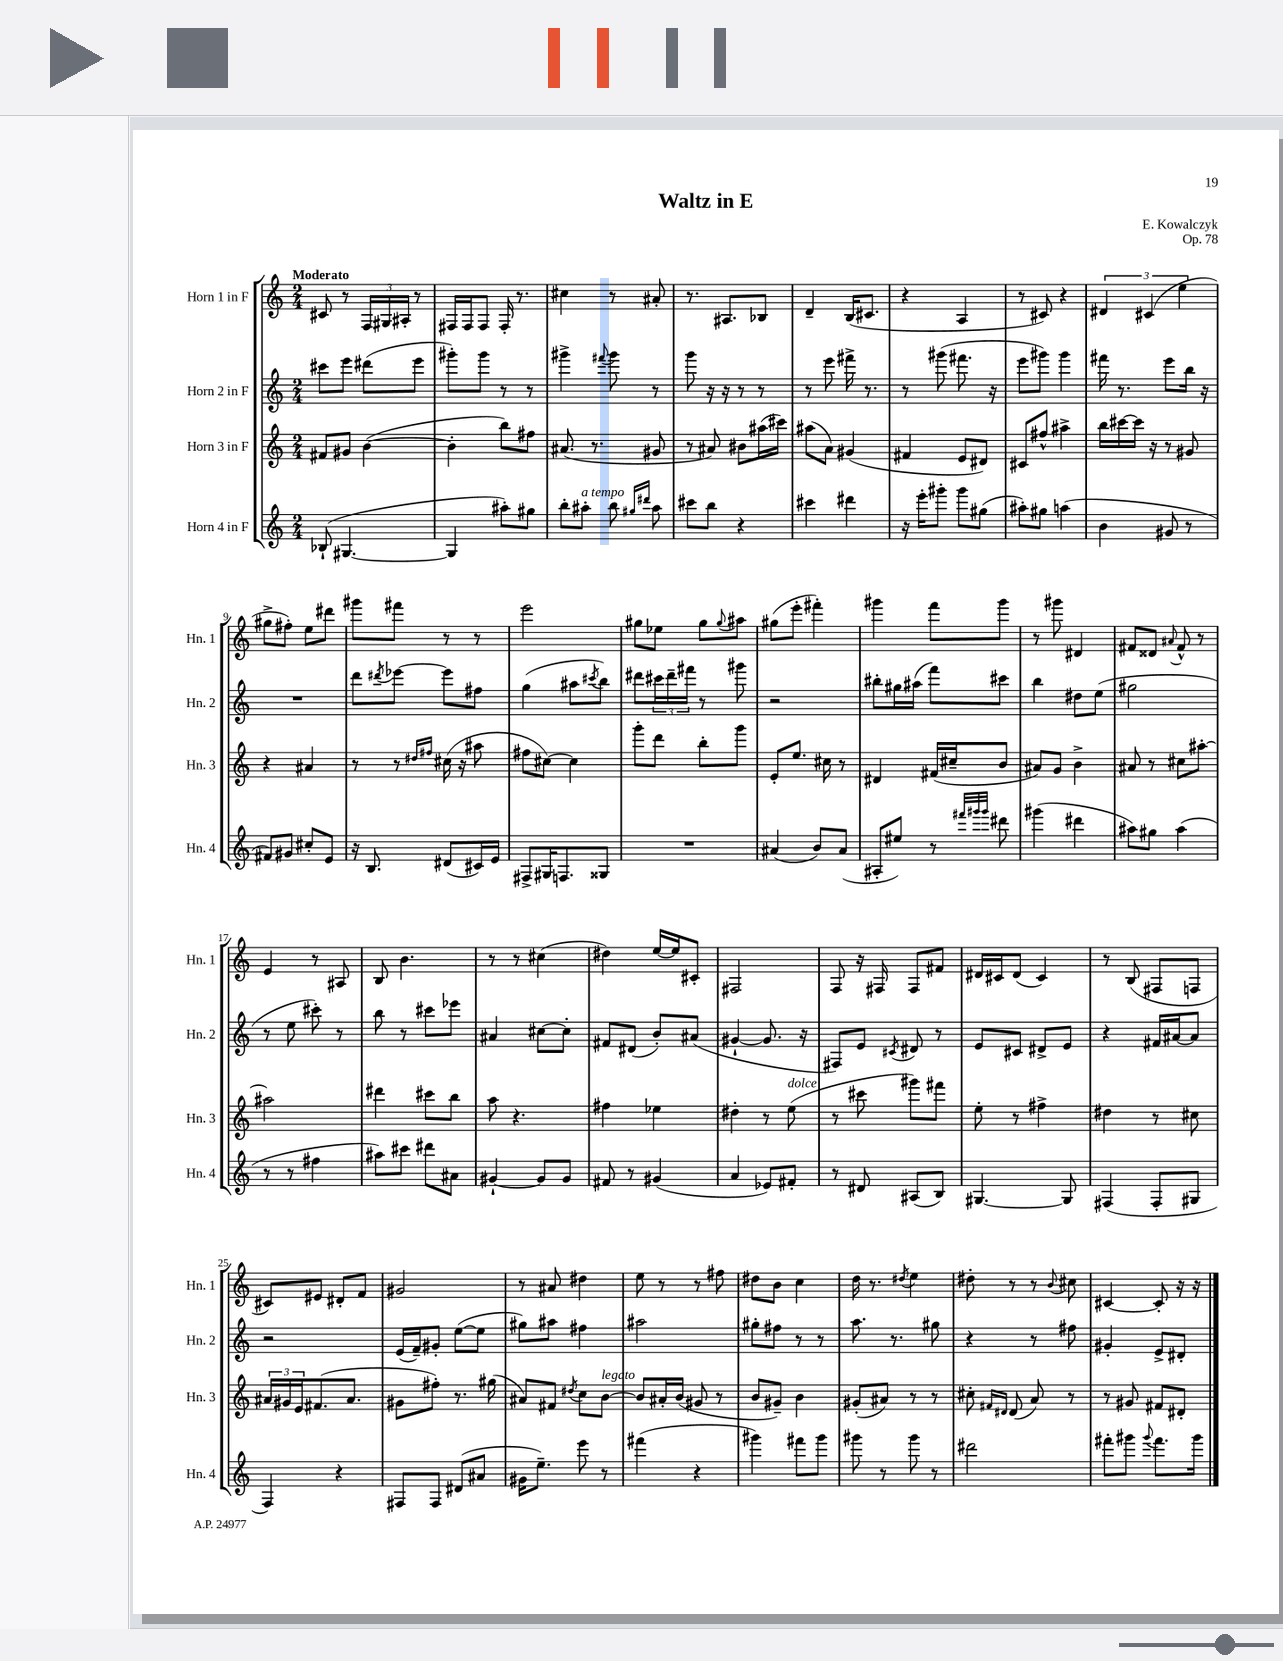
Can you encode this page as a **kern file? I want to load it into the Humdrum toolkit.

**kern	**kern	**kern	**kern
*staff4	*staff3	*staff2	*staff1
*clefG2	*clefG2	*clefG2	*clefG2
*k[]	*k[]	*k[]	*k[]
*M2/4	*M2/4	*M2/4	*M2/4
(8B-`/	8f#/L	8ccc#\L	8c#/
[4.G#/	8g#/J	8eee\J	8r
.	([4b\	(8ddd#\L	24F/LL
.	.	.	24G#/
.	.	.	24A#'/JJ
.	.	8eee\J	8r
=	=	=	=
4G#/]	4b'\]	8ggg#'\L)	16F#/LL
.	.	.	16F#/J
.	.	8ggg#\J	8F#/J
8aa#'\L)	8bb\L)	8r	16F#'/
.	.	.	8.r
8gg#\J	8ff#\J	8r	.
=	=	=	=
8bb'\L	(8.a#/	4ggg#^\	4cc#\
8aa#'\J	.	.	.
.	8.r	.	.
.	.	8qqfff#/	.
8bb\	.	8ggg#\	8r
16qqgg#/LL	.	.	.
16qqddd#/JJ	.	.	.
8aa#\	8g#/	8r	8a#'/
=	=	=	=
8ccc#\L	8r	8ggg\	8.r
8bb\J	8a#/)	16r	.
.	.	16r	8.A#/L
4r	8b#\L	8r	.
.	(16aa#\L	8r	8B-/J
.	16ccc#\JJ)	.	.
=	=	=	=
4ccc#\	(8aa#\L	8r	4d~/
.	8a\J)	8eee\	.
4ddd#\	(4g#/	16fff#^\	(16B/LK
.	.	8.r	8.c#/J
=	=	=	=
16r	4f#/	8r	4r
16eee'\LK	.	.	.
8ggg#'\J	.	(8ggg#\	.
8ggg#\L	8e/L	8.fff#\	4A/
(8gg#\J	8d#/J)	.	.
.	.	16r	.
=	=	=	=
8aa#'\L)	8c#/L	8eee\L	8r
8gg#\J	8ff#^^/J	8ggg#\J)	8c#/)
(4aa\	4aa#^\	4ggg#\	4r
=	=	=	=
4b\	16bb\LL	16fff#\	6d#/
.	[16ccc#\	8.r	.
.	16ccc#\]JJ	.	.
.	.	.	(6c#/
.	16r	.	.
8g#/	8r	8eee\L	.
.	.	.	6ee\
8r	8g#/	16bb\Jk	.
.	.	16r	.
=	=	=	=
8f#/L)	4r	2r	8gg#^\L
8g#/J	.	.	8ff#'\J)
8cc#'/L	4a#/	.	8ee\L
8e/J	.	.	8ddd#\J
=	=	=	=
16r	8r	8ddd\L	8ggg#\L
8.B/	.	.	.
.	.	8qddd#/	.
.	8r	[8eee-\J	8fff#\J
.	16qqdd#/LL	.	.
.	16qqff#/JJ	.	.
(8d#/L	(16cc#\	8eee-\]L	8r
.	16r	.	.
16c#/L)	8aa#\	8ff#\J	8r
16e/JJ	.	.	.
=	=	=	=
8F#^/L	8ff#\L	(4gg\	2eee\
16G#/K	[8cc#\J)	.	.
8.F/	.	.	.
.	4cc#\]	8aa#\L	.
.	.	8qccc#/	.
8G##/J	.	8bb\J)	.
=	=	=	=
2r	8ggg'\L	8ddd#\L	8gg#\L
.	8ddd\J	24ccc#\L	8ee-\J
.	.	24ddd#~\	.
.	.	24fff#\JJ	.
.	8bb'\L	8r	8gg#\L
.	.	.	8qqgg#/
.	8ggg\J	8ggg#\	8aa#\J
=	=	=	=
(4a#/	8e'/L	2r	(8gg#\L
.	8.ee/J	.	8eee'\J
8b/L)	.	.	4fff#'\)
.	16cc#\	.	.
(8a#/J	8r	.	.
=	=	=	=
8A#'/L	4d#/	8bb#'\L	4ggg#\
8ee#/J)	.	16gg#\L	.
.	.	(16aa#\JJ	.
8r	(16f#/LL	8fff\L)	8fff\L
.	16cc#~/J	.	.
32qqfff#/LLL	.	.	.
32qqggg#/	.	.	.
32qqggg#/JJJ	.	.	.
8ddd#\	8b/J	8ccc#\J	8ggg#\J
=	=	=	=
(4ggg#\	8a#/L)	4bb\	8r
.	8g/J	.	8ggg#\
4ddd#\	4b^\	8dd#\L	4d#/
.	.	(8ee\J	.
=	=	=	=
8aa#\L)	8a#/	2gg#\	8f#/L
8gg#\J	8r	.	8d##/J
.	.	.	8qqa#/
(4aa#\	8cc#\L	.	8f#^^/
.	[8aa#'\J	.	8r
=	=	=	=
8r	2aa#\]	8r	4e/
8r	.	8ee\	.
4ff#\	.	8ccc#'\)	8r
.	.	8r	8A#/
=	=	=	=
8aa#\L)	4ddd#\	8bb\	8B/
8ccc#\J	.	8r	4.b\
8ddd#\L	8ccc#\L	8ccc#\L	.
8a#\J	8bb\J	8eee-\J	.
=	=	=	=
[4g#`/	8aa\	4a#/	8r
.	4.r	.	8r
8g#/]L	.	[8cc#\L	(4cc#\
8g#/J	.	8cc#'\]J	.
=	=	=	=
8f#/	4ff#\	8f#/L	4dd#\)
8r	.	(8d#/J	.
(4g#/	4ee-\	8b'/L)	[16ee/LL
.	.	.	16ee/]J
.	.	(8a#/J	8c#'/J
=	=	=	=
4a/	4dd#'\	[4g#`/	2F#/
8e-/L)	8r	8.g#/]	.
8f#'/J	(8ee\	.	.
.	.	16r	.
=	=	=	=
8r	8r	8F#/L)	8F/
8d#/	8ccc#\	8e/J	16r
.	.	.	16F#/
.	.	8qc#/	.
(8A#/L	8ggg#\L)	8d#/	8F#/L
8B/J)	8fff#\J	8r	8f#/J
=	=	=	=
[4.G#/	8ee'\	8e/L	16d#/LL
.	.	.	16c#/J
.	8r	8c#/J	(8d#/J
.	4ff#^\	8d#^/L	4c#/)
8G#/]	.	8e/J	.
=	=	=	=
(4F#/	4dd#\	4r	8r
.	.	.	(8B/
8F#'/L	8r	16f#/LL	8F#/L
.	.	[16a#/J	.
8G#/J	8cc#\	8a#/]J	8F/J
=	=	=	=
4F/)	24a#/LL	2r	8c#/L)
.	24g#/	.	.
.	24e/J	.	.
.	(8.f#/	.	8e#/J
4r	.	.	8d#'/L
.	8.a#/J	.	.
.	.	.	8f/J
=	=	=	=
8F#/L	8g#\L	(16e/LL	2g#/
.	.	16f~/J)	.
8F#/J	8ff#'\J)	8g#'/J	.
(8d#/L	8.r	([8ee\L	.
8a#/J	.	8ee\]J	.
.	(16gg#\	.	.
=	=	=	=
16g#\LK	8a#/L)	8gg#\L)	8r
8.ee~\J)	.	.	.
.	8f#/J	8aa#\J	8a#/
.	8qdd#/	.	.
8eee\	8cc\L	4ff#\	4dd#\
8r	[8b\J	.	.
=	=	=	=
(4fff#\	8b/]L	2aa#\	8ee\
.	16a#'/L	.	8r
.	(16b/JJ	.	.
4r	8g#/	.	8r
.	8r	.	8ff#\
=	=	=	=
4ggg#\)	8b/L	8gg#'\L	8dd#\L
.	8g#~/J)	8ff#\J	8b\J
8fff#\L	4b\	8r	4cc\
8ggg#\J	.	8r	.
=	=	=	=
8ggg#\	(8g#'/L	8.aa\	16dd\
.	.	.	8.r
8r	8a#/J)	.	.
.	.	8.r	.
.	.	.	8qdd#/
8ggg#\	8r	.	4ee\
8r	8r	8gg#\	.
=	=	=	=
2ddd#\	8cc#'\	4r	8dd#'\
.	16qqf#/LL	.	.
.	16qqd#/JJ	.	.
.	(8d#/	.	8r
.	8a/)	8r	8r
.	.	.	8qqb/
.	8r	8ff#\	8cc#\
=	=	=	=
8fff#'\L	8r	4g#'/	[4c#/
8ggg#\J	8g#/	.	.
8qqggg#/	.	.	.
8.fff#\L	8f#/L	8e^/L	8c#'/]
.	8d#'/J	8d#'/J	16r
16ggg#\Jk	.	.	16r
==	==	==	==
*-	*-	*-	*-
